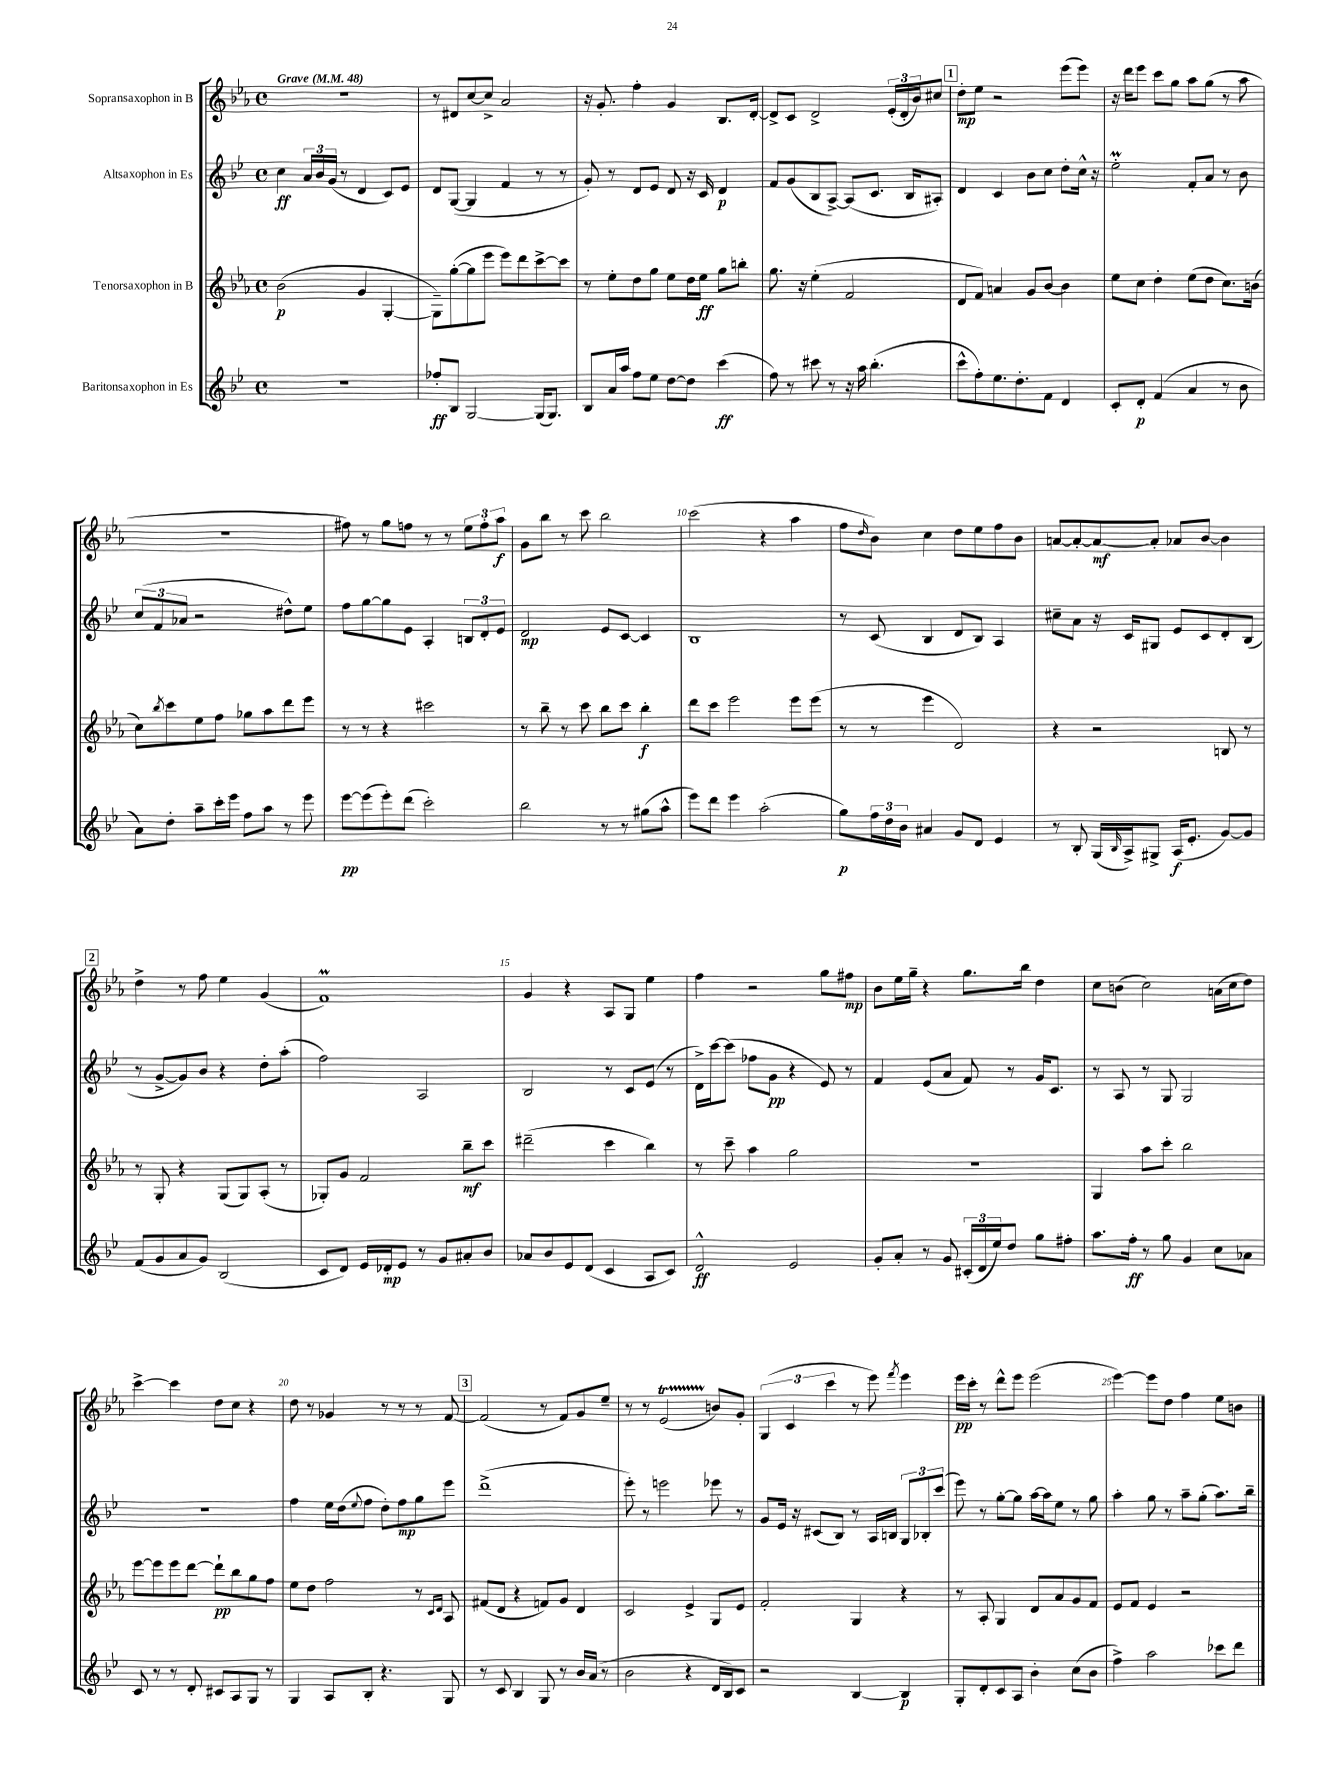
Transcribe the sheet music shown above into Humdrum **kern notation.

**kern	**dynam	**kern	**dynam	**kern	**dynam	**kern	**dynam
*part4	*part4	*part3	*part3	*part2	*part2	*part1	*part1
*staff4	*staff4	*staff3	*staff3	*staff2	*staff2	*staff1	*staff1
*I"Baritonsaxophon in Es	*	*I"Tenorsaxophon in B	*	*I"Altsaxophon in Es	*	*I"Sopransaxophon in B	*
*clefG2	*	*clefG2	*	*clefG2	*	*clefG2	*
*k[b-e-]	*	*k[b-e-a-]	*	*k[b-e-]	*	*k[b-e-a-]	*
*M4/4	*	*M4/4	*	*M4/4	*	*M4/4	*
*met(c)	*	*met(c)	*	*met(c)	*	*met(c)	*
*MM48	*	*MM48	*	*MM48	*	*MM48	*
=1	=1	=1	=1	=1	=1	=1	=1
!	!	!	!	!	!	!LO:TX:a:B:t=Grave	!
1r	.	(2b-\	p	4cc\	ff	1r	.
.	.	.	.	24a/LL	.	.	.
.	.	.	.	24b-/	.	.	.
.	.	.	.	(24g/JJ	.	.	.
.	.	.	.	8r	.	.	.
.	.	4g/	.	4d/	.	.	.
.	.	[4G'/	.	8c/L)	.	.	.
.	.	.	.	8e-/J	.	.	.
=2	=2	=2	=2	=2	=2	=2	=2
8ff-X'/L	ff	8G~\L])	.	8d/L	.	8r	.
8B-/J	.	([8gg'\	.	([8G/J	.	8d#X/L	.
[2G/	.	8gg\]	.	4G/]	.	[8cc/	.
.	.	8eee-\J	.	.	.	8cc^/J]	.
.	.	8eee-\L)	.	4f/	.	2a-/	.
.	.	8ddd\	.	.	.	.	.
(16G/KL]	.	[8ccc^\	.	8r	.	.	.
8.G/J)	.	.	.	.	.	.	.
.	.	8ccc\J]	.	8r	.	.	.
=3	=3	=3	=3	=3	=3	=3	=3
8B-/L	.	8r	.	8g'/)	.	16r	.
.	.	.	.	.	.	8.g'/	.
16a/L	.	8ee-'\L	.	8r	.	.	.
16aa/JJ	.	.	.	.	.	.	.
8ff\L	.	8dd\	.	8d/L	.	4ff'\	.
8ee-\J	.	8gg\J	.	8e-/J	.	.	.
[8dd\L	.	8ee-\L	.	8d/	.	4g/	.
8dd\J]	.	16dd\L	.	16r	.	.	.
.	.	16ee-\JJ	ff	16c/	.	.	.
(4ccc\	ff	8gg\L	.	4d/	p	8.B-/L	.
.	.	8bbn'\J	.	.	.	.	.
.	.	.	.	.	.	[16d'/Jk	.
=4	=4	=4	=4	=4	=4	=4	=4
8ff\)	.	8.gg\	.	8f/L	.	8d^/L]	.
8r	.	.	.	(8g/	.	8c/J	.
.	.	16r	.	.	.	.	.
8ccc#X\	.	(4ee-'\	.	8B-/	.	2d^/	.
8r	.	.	.	[8A^/J)	.	.	.
16r	.	2f/	.	(8A/L]	.	.	.
16aa\	.	.	.	.	.	.	.
(4.bb-'\	.	.	.	8.c/J	.	.	.
.	.	.	.	.	.	(24e-'/LL	.
.	.	.	.	.	.	24d'/	.
.	.	.	.	16B-/KL	.	.	.
.	.	.	.	.	.	24b-/J)	.
.	.	.	.	8A#X'/J)	.	8cc#X/J	.
!!LO:REH:place=s1:t=1
=5	=5	=5	=5	=5	=5	=5	=5
8ccc^^\L	.	8d/L	.	4d/	.	8dd'\L	mp
8ff'\)	.	8f/J)	.	.	.	8ee-\J	.
8.ee-\	.	4an/	.	4c/	.	2r	.
8.dd'\	.	.	.	.	.	.	.
.	.	8g/L	.	8b-\L	.	.	.
8f\J	.	[8b-/J	.	8cc\J	.	.	.
4d/	.	4b-\]	.	8dd'\L	.	(8eee-\L	.
.	.	.	.	16cc^^\Jk	.	8eee-\J)	.
.	.	.	.	16r	.	.	.
=6	=6	=6	=6	=6	=6	=6	=6
8c'/L	.	8ee-\L	.	2ee-M'\	.	16r	.
.	.	.	.	.	.	16ddd\KL	.
8d'/J	p	8cc\J	.	.	.	8eee-\J	.
(4f/	.	4dd'\	.	.	.	8ccc\L	.
.	.	.	.	.	.	8gg\J	.
4a/	.	(8ee-\L	.	8f'/L	.	8aa-\L	.
.	.	8dd\J	.	8a/J	.	(8gg\J	.
8r	.	8.cc\L)	.	8r	.	8r	.
8b-\	.	.	.	8b-\	.	8aa-\	.
.	.	(16bn\Jk	.	.	.	.	.
!!LO:LB:g=z
=7	=7	=7	=7	=7	=7	=7	=7
8a\L)	.	8cc\L)	.	(12cc/L	.	1r	.
.	.	.	.	12f/	.	.	.
.	.	8qbb-/	.	.	.	.	.
8dd'\J	.	8ccc\	.	.	.	.	.
.	.	.	.	12a-X/J	.	.	.
8aa~\L	.	8ee-\	.	2r	.	.	.
16ccc'\L	.	8ff\J	.	.	.	.	.
16eee-\JJ	.	.	.	.	.	.	.
8ff\L	.	8gg-X\L	.	.	.	.	.
8aa\J	.	8aa-\	.	.	.	.	.
8r	.	8ddd\	.	8dd#X^^\L)	.	.	.
8eee-\	.	8eee-\J	.	8ee-\J	.	.	.
=8	=8	=8	=8	=8	=8	=8	=8
[8eee-\L	pp	8r	.	8ff\L	.	8ff#X\)	.
(8eee-\]	.	8r	.	[8gg\	.	8r	.
8eee-'\)	.	4r	.	8gg\]	.	8gg\L	.
(8ddd\J	.	.	.	8e-\J	.	8ffn\J	.
2ccc'\)	.	2ccc#X\	.	4A'/	.	8r	.
.	.	.	.	.	.	8r	.
.	.	.	.	12Bn/L	.	12ee-\L	.
.	.	.	.	12d'/	.	12ff'\	.
.	.	.	.	12e-/J	.	12aa-\J	f
=9	=9	=9	=9	=9	=9	=9	=9
2bb-\	.	8r	.	2d/	mp	8g\L	.
.	.	8bb-~\	.	.	.	8bb-\J	.
.	.	8r	.	.	.	8r	.
.	.	8ccc\	.	.	.	8ccc\	.
8r	.	8bb-\L	.	8e-/L	.	2bb-\	.
8r	.	8ccc\J	.	[8c/J	.	.	.
(8gg#X\L	.	4bb-'\	f	4c/]	.	.	.
8aa^^\J	.	.	.	.	.	.	.
=10	=10	=10	=10	=10	=10	=10	=10
8eee-\L)	.	8ddd\L	.	1B-	.	(2ccc\	.
8ddd\J	.	8ccc\J	.	.	.	.	.
4eee-\	.	2eee-\	.	.	.	.	.
(2aa'\	.	.	.	.	.	4r	.
.	.	8eee-\L	.	.	.	4aa-\	.
.	.	(8eee-\J	.	.	.	.	.
=11	=11	=11	=11	=11	=11	=11	=11
8gg\L)	p	8r	.	8r	.	8ff\L	.
.	.	.	.	.	.	16qqdd/	.
24ff\L	.	8r	.	(8c/	.	8b-\J)	.
24dd\	.	.	.	.	.	.	.
24b-\JJ	.	.	.	.	.	.	.
4a#X/	.	4eee-\	.	4B-/	.	4cc\	.
8g/L	.	2d/)	.	8d/L	.	8dd\L	.
8d/J	.	.	.	8B-/J)	.	8ee-\	.
4e-/	.	.	.	4A/	.	8ff\	.
.	.	.	.	.	.	8b-\J	.
=12	=12	=12	=12	=12	=12	=12	=12
8r	.	4r	.	8cc#X~\L	.	[8an/L	.
8B-'/	.	.	.	8a\J	.	8a'/_	.
(16G/LL	.	2r	.	16r	.	8a/_	mf
16qqB-/	.	.	.	.	.	.	.
16A^/J)	.	.	.	16c/KL	.	.	.
8G#X^/J	.	.	.	8G#X/J	.	8a'/J]	.
(16A/KL	f	.	.	8e-/L	.	8a-X/L	.
8.e-'/J	.	.	.	.	.	.	.
.	.	.	.	8c/	.	[8b-/J	.
[8g/L)	.	8Bn/	.	8d'/	.	4b-\]	.
8g/J]	.	8r	.	(8B-/J	.	.	.
!!LO:LB:g=z
!!LO:REH:place=s1:t=2
=13	=13	=13	=13	=13	=13	=13	=13
(8f/L	.	8r	.	8r	.	4dd^\	.
8g/	.	8G'/	.	[8g^/L	.	.	.
8a/	.	4r	.	8g/])	.	8r	.
8g/J)	.	.	.	8b-/J	.	8ff\	.
(2B-/	.	(8G/L	.	4r	.	4ee-\	.
.	.	8G/)	.	.	.	.	.
.	.	(8A-'/J	.	8dd'\L	.	(4g/	.
.	.	8r	.	(8aa'\J	.	.	.
=14	=14	=14	=14	=14	=14	=14	=14
8c/L	.	8G-X'/L)	.	2ff\)	.	1fM)	.
8d/J)	.	8g/J	.	.	.	.	.
16e-/LL	.	2f/	.	.	.	.	.
16d-X'/J	mp	.	.	.	.	.	.
8e-/J	.	.	.	.	.	.	.
8r	.	.	.	2A/	.	.	.
8g/L	.	.	.	.	.	.	.
8a#X'/	.	8bb-~\L	mf	.	.	.	.
8b-/J	.	8ccc\J	.	.	.	.	.
=15	=15	=15	=15	=15	=15	=15	=15
8a-X/L	.	(2ddd#X~\	.	2B-/	.	4g/	.
8b-/	.	.	.	.	.	.	.
8e-/	.	.	.	.	.	4r	.
(8d/J	.	.	.	.	.	.	.
4c/	.	4ccc\	.	8r	.	8A-/L	.
.	.	.	.	8c/L	.	8G/J	.
8A/L	.	4bb-\)	.	(8e-/J	.	4ee-\	.
8c/J)	.	.	.	8r	.	.	.
=16	=16	=16	=16	=16	=16	=16	=16
2d^^/	ff	8r	.	16d^\LL)	.	4ff\	.
.	.	.	.	[16ccc\J	.	.	.
.	.	8ccc~\	.	(8ccc\J]	.	.	.
.	.	4aa-\	.	8ff-X\L	.	2r	.
.	.	.	.	8g\J	pp	.	.
2e-/	.	2gg\	.	4r	.	.	.
.	.	.	.	8e-/)	.	8gg\L	.
.	.	.	.	8r	.	8ff#X\J	mp
=17	=17	=17	=17	=17	=17	=17	=17
8g'/L	.	1r	.	4f/	.	8b-\L	.
8a'/J	.	.	.	.	.	16ee-\L	.
.	.	.	.	.	.	16gg~\JJ	.
8r	.	.	.	(8e-/L	.	4r	.
8g/	.	.	.	8a/J	.	.	.
(24c#X'/LL	.	.	.	8f/)	.	8.gg\L	.
24d/	.	.	.	.	.	.	.
24ee-/J)	.	.	.	.	.	.	.
8dd/J	.	.	.	8r	.	.	.
.	.	.	.	.	.	16bb-\Jk	.
8gg\L	.	.	.	16g/KL	.	4dd\	.
.	.	.	.	8.c/J	.	.	.
8ff#X'\J	.	.	.	.	.	.	.
=18	=18	=18	=18	=18	=18	=18	=18
8.aa\L	.	4G/	.	8r	.	8cc\L	.
.	.	.	.	8A/	.	(8bn\J	.
16ff'\Jk	ff	.	.	.	.	.	.
8r	.	8aa-\L	.	8r	.	2cc\)	.
8gg\	.	8ccc'\J	.	8G/	.	.	.
4g/	.	2bb-\	.	2G/	.	.	.
8cc\L	.	.	.	.	.	(16an\LL	.
.	.	.	.	.	.	16cc\J	.
8a-X\J	.	.	.	.	.	8dd\J)	.
!!LO:LB:g=z
=19	=19	=19	=19	=19	=19	=19	=19
8c/	.	[8eee-\L	.	1r	.	[4ccc^\	.
8r	.	8eee-\]	.	.	.	.	.
8r	.	8eee-\	.	.	.	4ccc\]	.
8d'/	.	[8ddd\J	.	.	.	.	.
8c#X/L	.	8ddd`\L]	pp	.	.	8dd\L	.
8A/	.	8bb-\	.	.	.	8cc\J	.
8G/J	.	8gg\	.	.	.	4r	.
8r	.	8ff\J	.	.	.	.	.
=20	=20	=20	=20	=20	=20	=20	=20
4G/	.	8ee-\L	.	4ff\	.	8dd\	.
.	.	8dd\J	.	.	.	8r	.
8A/L	.	2ff\	.	16ee-\LL	.	4g-X/	.
.	.	.	.	(16dd\J	.	.	.
.	.	.	.	8qqee-/	.	.	.
8B-'/J	.	.	.	8ff\J	.	.	.
4.r	.	.	.	8dd'\L)	.	8r	.
.	.	.	.	8ff\	mp	8r	.
.	.	8r	.	8gg\	.	8r	.
.	.	16qqc/LL	.	.	.	.	.
.	.	16qqd/JJ	.	.	.	.	.
8G/	.	8A-/	.	8eee-\J	.	[8f/	.
!!LO:REH:place=s1:t=3
=21	=21	=21	=21	=21	=21	=21	=21
8r	.	(8f#X/L	.	(1ddd^	.	(2f/]	.
8c/	.	8d/J	.	.	.	.	.
4B-/	.	4r	.	.	.	.	.
8G/	.	8fn/L)	.	.	.	8r	.
8r	.	8g/J	.	.	.	8f/L)	.
16b-/LL	.	4d/	.	.	.	8g/	.
(16a/JJ	.	.	.	.	.	.	.
8r	.	.	.	.	.	8ee-~/J	.
=22	=22	=22	=22	=22	=22	=22	=22
2b-\	.	2c/	.	8eee-'\)	.	8r	.
.	.	.	.	8r	.	8r	.
.	.	.	.	2eeen\	.	(2e-T/	.
4r	.	4e-^/	.	.	.	.	.
16d/LL	.	8G/L	.	8eee-X\	.	8bn/L)	.
16B-/J)	.	.	.	.	.	.	.
8c/J	.	8e-/J	.	8r	.	8g'/J	.
=23	=23	=23	=23	=23	=23	=23	=23
2r	.	2f'/	.	8g/L	.	(6G/	.
.	.	.	.	16e-/Jk	.	.	.
.	.	.	.	.	.	6c/	.
.	.	.	.	16r	.	.	.
.	.	.	.	(8c#X/L	.	.	.
.	.	.	.	.	.	6ccc\	.
.	.	.	.	8B-/J)	.	.	.
[4B-/	.	4G/	.	8r	.	8r	.
.	.	.	.	16A/LL	.	8eee-\)	.
.	.	.	.	16Bn/JJ	.	.	.
.	.	.	.	.	.	8qfff/	.
4B-/]	p	4r	.	12G/L	.	4eee-\	.
.	.	.	.	12B-X'/	.	.	.
.	.	.	.	(12ccc/J	.	.	.
=24	=24	=24	=24	=24	=24	=24	=24
8G'/L	.	8r	.	8eee-\)	.	16eee-\LL	pp
.	.	.	.	.	.	16ccc'\JJ	.
8d'/	.	8A-'/	.	8r	.	8r	.
8c/	.	4G/	.	[8gg'\L	.	8ddd^^\L	.
8A/J	.	.	.	8gg\J]	.	8eee-\J	.
4b-'\	.	8d/L	.	[16aa\LL	.	(2eee-\	.
.	.	.	.	16aa\J]	.	.	.
.	.	8a-/	.	8ee-\J	.	.	.
(8cc\L	.	8g/	.	8r	.	.	.
8b-\J	.	8f/J	.	8gg\	.	.	.
=25	=25	=25	=25	=25	=25	=25	=25
4ff^\)	.	8e-/L	.	4aa'\	.	[4eee-\)	.
.	.	8f/J	.	.	.	.	.
2aa\	.	4e-/	.	8gg\	.	8eee-\L]	.
.	.	.	.	8r	.	8dd\J	.
.	.	2r	.	8aa~\L	.	4ff\	.
.	.	.	.	(8gg'\J	.	.	.
8ccc-X\L	.	.	.	8.aa\L)	.	8ee-\L	.
8ddd\J	.	.	.	.	.	8bn\J	.
.	.	.	.	16bb-~\Jk	.	.	.
==	==	==	==	==	==	==	==
*-	*-	*-	*-	*-	*-	*-	*-
